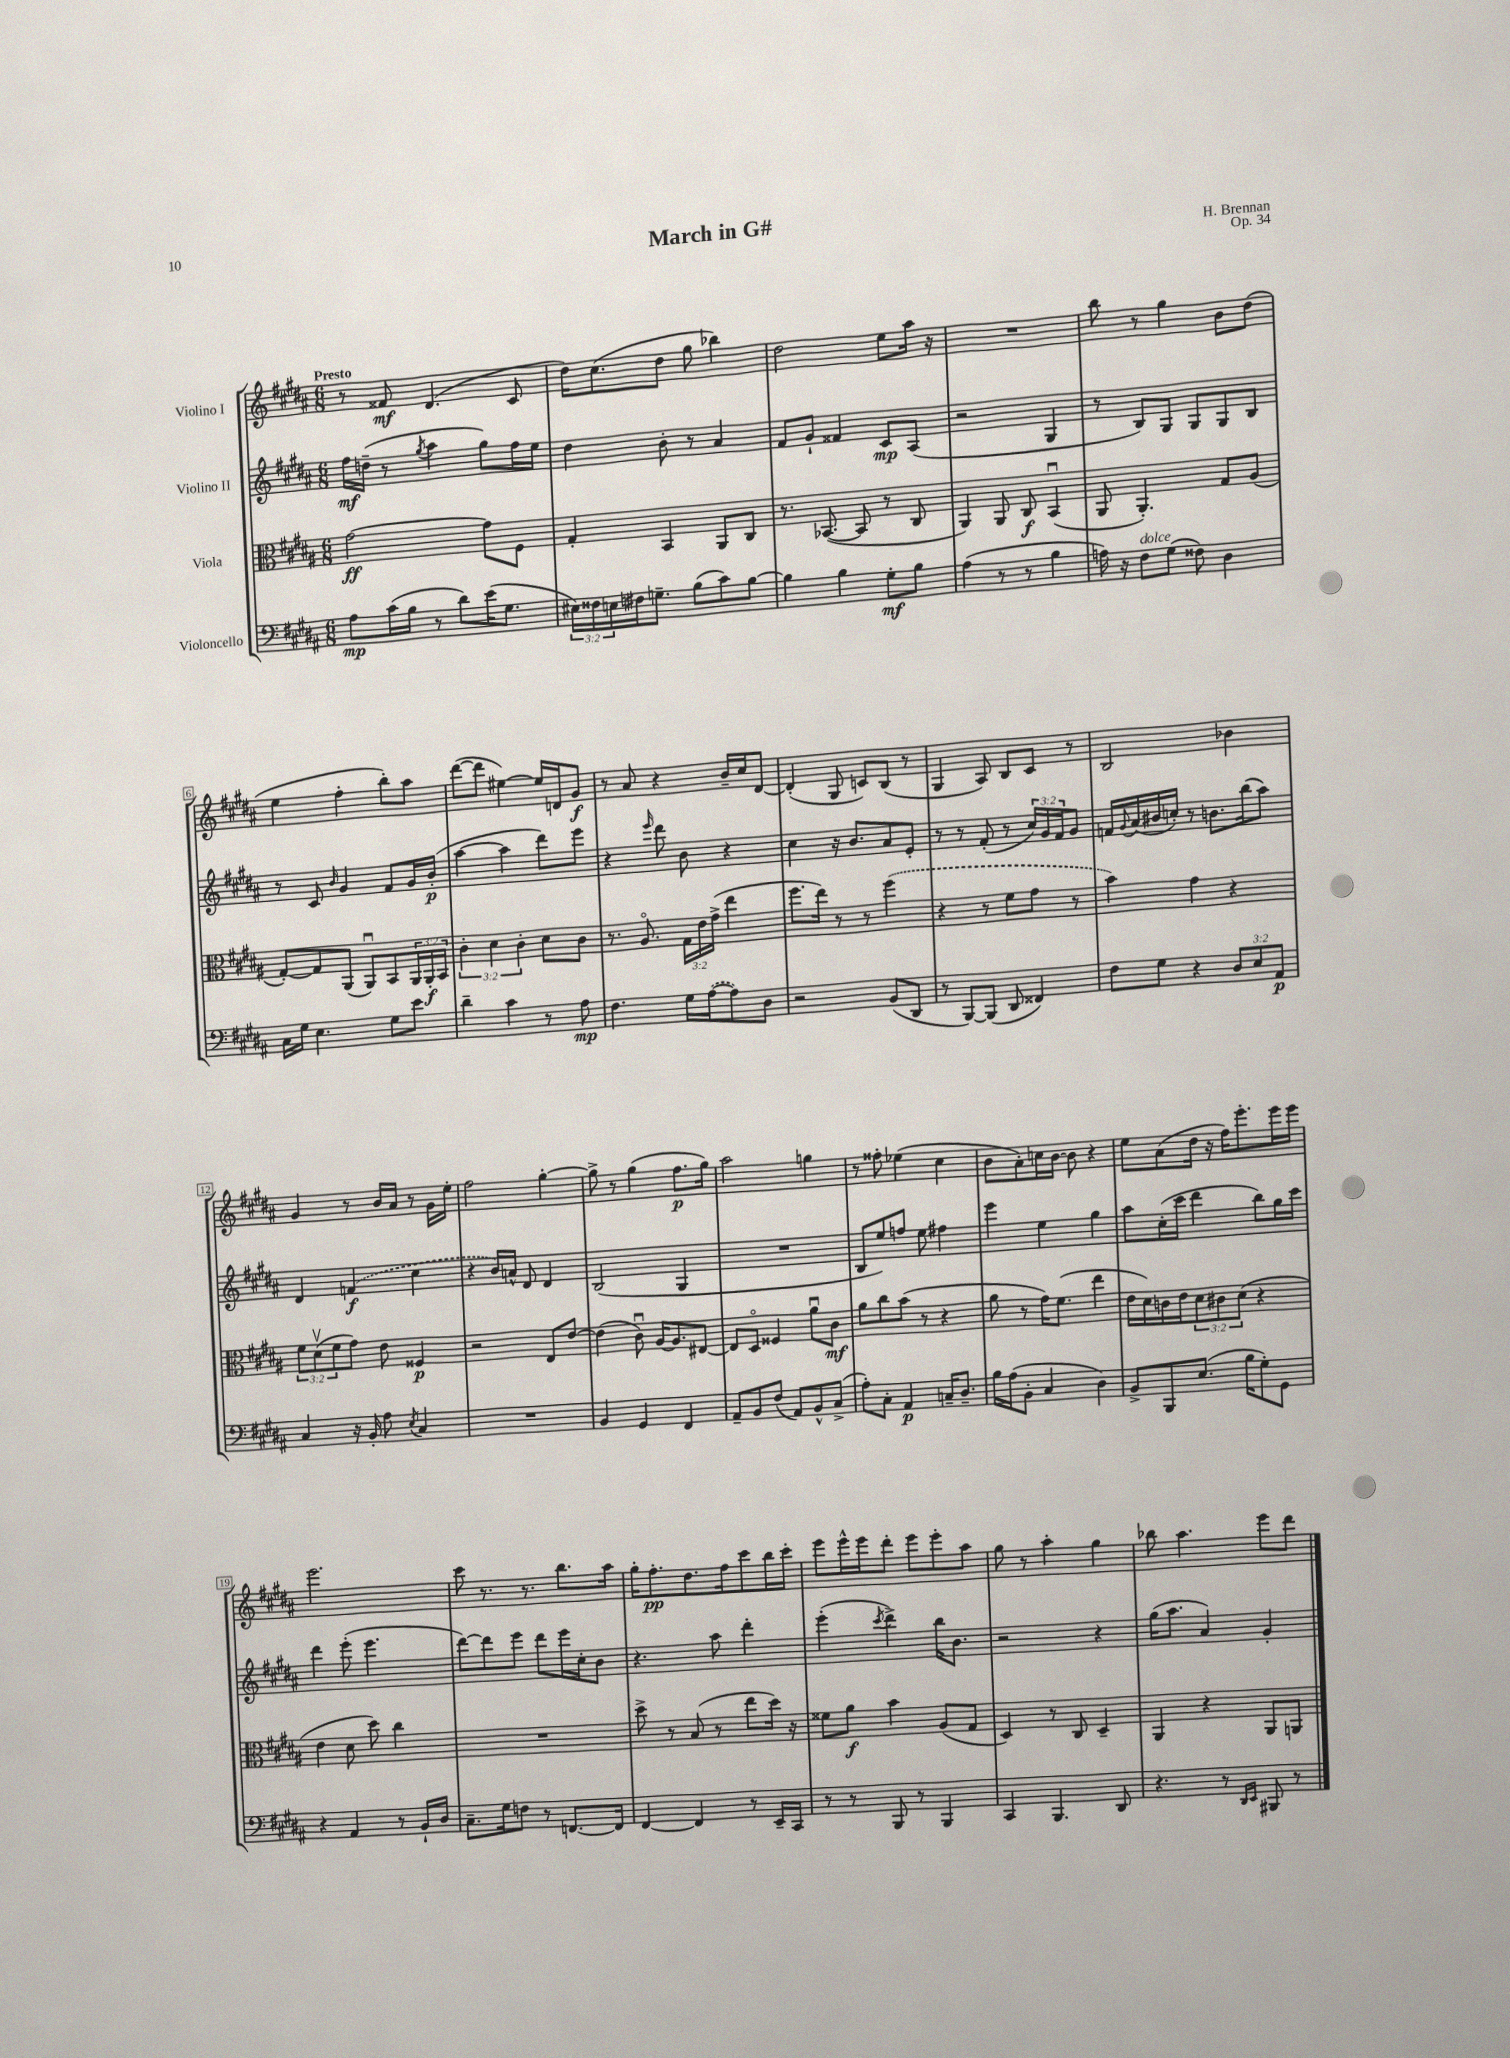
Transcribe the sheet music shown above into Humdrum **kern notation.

**kern	**kern	**kern	**kern
*staff4	*staff3	*staff2	*staff1
*clefF4	*clefC3	*clefG2	*clefG2
*k[f#c#g#d#a#]	*k[f#c#g#d#a#]	*k[f#c#g#d#a#]	*k[f#c#g#d#a#]
*M6/8	*M6/8	*M6/8	*M6/8
8A#	[2g#	16ff#	8r
.	.	(16dd~	.
(16c#	.	8r	8f##
16B	.	.	.
.	.	8qgg#	.
8r	.	4aa#	(4.d#
8d#)	.	.	.
(16e	8g#]	8gg#)	.
8.G#	.	.	.
.	8F#	16ff#	8c#
.	.	16ee	.
=	=	=	=
24E#)	4G#'	4dd#	16dd#)
24F##	.	.	.
.	.	.	(8.cc#
24E	.	.	.
16F#	.	.	.
8.G~	.	.	.
.	4BB	8b'	8dd#
(8B	.	8r	8gg#
8c#)	8AA#	4a#	4bb-)
[8B	8C#	.	.
=	=	=	=
4B]	8.r	8f#	2dd#
.	.	8g#`	.
.	([8.BB-	.	.
4B	.	4f##	.
.	8BB-]	.	.
8G#'	8r	8c#	8ee
8B	8C#	(8A#	16aa#
.	.	.	16r
=	=	=	=
(4A#	4AA#)	2r	2.r
8r	8AA#	.	.
8r	8C#	.	.
4B	(4BBu	4G#	.
=	=	=	=
16A)	8AA#	8r	8bb
16r	.	.	.
8F#	4.AA#')	8B)	8r
(8G#	.	8G#	4gg#
8F##)	.	8G#	.
4D#	8G#	8G#	8b
.	(8A#	8B	(8dd#
=	=	=	=
16C#	[8G#')	8r	4ee
16G#	.	.	.
4.E	8G#]	8c#	.
.	.	16qqb	.
.	(8AA#	4g#	4ff#'
.	8AA#u)	.	.
8G#	8BB	8f#	8bb')
8e	24AA#	16g#	8aa#
.	24AA#'	.	.
.	.	(16b'	.
.	24BB	.	.
=	=	=	=
4d#~	6c#'	[4aa#	([8ddd#
.	.	.	8ddd#]
.	6d#	.	.
4c#	.	4aa#]	[4ee#)
.	6c#'	.	.
8r	8d#	8ddd#)	16ee#]
.	.	.	16d
8A#	8c#	8eee	8g#
=	=	=	=
4.F#	8.r	4r	8r
.	.	.	8a#
.	8.A#o	.	.
.	.	16qqeee	.
.	.	8ddd#	4r
16G#	24G#	8b	.
.	24e	.	.
([16A#	.	.	.
.	(24g#^	.	.
8A#])	4ee	4r	16b~
.	.	.	16cc#
8D#	.	.	[8d#
=	=	=	=
2r	8.ff#	4cc#	(4d#']
.	16ee)	.	.
.	8r	16r	8G#
.	.	8.b	.
.	8r	.	8c)
(8BB	(4ff#	8a#	(8B
8DD#	.	8e'	8r
=	=	=	=
8r	4r	8r	4G#
[8BBB)	.	8r	.
(8BBB]	8r	(8f#'	8A#)
8DD#	8f#	8r	8B
4FF##)	8g#	24cc#)	8c#
.	.	24g#	.
.	.	24f#	.
.	8r	8g#	8r
=	=	=	=
8F#	4b)	16f	2B
.	.	8qqg#	.
.	.	(16a#	.
8G#	.	16b#	.
.	.	16cc')	.
4r	4g#	8r	.
.	.	8.b	.
12D#	4r	.	4b-
.	.	(16bb	.
12E	.	.	.
.	.	8aa#)	.
12AA#	.	.	.
=	=	=	=
4C#	12f#	4d#	4g#
.	(12d#v	.	.
.	12f#	.	.
16r	8g#)	(4f	8r
16BB'	.	.	.
8A#	8e	.	16b
.	.	.	16a#
8qE	.	.	.
4C#	4F##	4cc#	8r
.	.	.	16g#
.	.	.	16ee'
=	=	=	=
2.r	2r	4r	2ff#
.	.	16b)	.
.	.	16a^^	.
.	.	8d#	.
.	8E	4d#	[4gg#'
.	[8e	.	.
=	=	=	=
4BB	(4e]	(2B	8gg#^]
.	.	.	8r
4GG#	8c#u)	.	(4gg#
.	[16A#	.	.
.	8.A#]	.	.
4FF#	.	4G#	8.ff#
.	[8E#	.	.
.	.	.	16gg#)
=	=	=	=
8AA#~	8E#]	2.r	2aa#
8BB	8D#o	.	.
(8F#	4F##	.	.
8AA#)	.	.	.
8BB^^	8a#u	.	4gg
(8C#^	8c#	.	.
=	=	=	=
8A#')	8a#	8B	8r
8C#'	8cc#	8ee)	8ff##'
4AA#	(8b	8ff	(4ee-
.	8r	8ee	.
16C~	4r	4ff#	4cc#
8.D#~	.	.	.
=	=	=	=
16B	8a#	4eee	8b
(16A#	.	.	.
8BB'	8r	.	8a#')
4C#	16g#)	4ee	16cc
.	(8.f#	.	[16b
.	.	.	8b]
4D#)	4ee	4gg#	4r
=	=	=	=
8BB^	16e	8aa#	8ee
.	16d#)	.	.
8BBB	16c	(16cc#'	(8a#
.	16e	16ccc#	.
(8.E	12d#	4ddd#	16dd#
.	.	.	16r
.	12c#	.	.
.	.	.	16ff#)
.	(12d#	.	.
16B	.	.	8.eee'
8G#')	4r	8bb)	.
8GG#	.	16gg#	16eee
.	.	16ccc#	16eee
=	=	=	=
4r	4e	4ddd#	2.eee
4AA#	8d#	(8eee'	.
.	8dd#)	4.eee	.
8r	4cc#	.	.
16BB`	.	.	.
16D#	.	.	.
=	=	=	=
8.C#~	2.r	[8ddd#)	8ccc#
.	.	8ddd#]	8.r
16G#	.	.	.
8F	.	8eee	.
.	.	.	8.r
8r	.	8ddd#	.
[8.FF	.	16eee	8.bb
.	.	16cc#'	.
.	.	8b	.
16FF]	.	.	16aa#
=	=	=	=
[4FF#	8dd#^	4.r	16gg#'
.	.	.	8.ff#'
.	8r	.	.
4FF#]	(8B	.	8.dd#
.	8r	8aa#	.
.	.	.	16ff#
8r	8ee	4ddd#'	8ccc#
16EE~	16dd#)	.	16bb
16CC#	16r	.	16ccc#'
=	=	=	=
8r	8f##	(4eee'	8eee
8r	8a#	.	16eee^^
.	.	.	16eee
.	.	8qccc#	.
8BBB	4b	4ddd#^)	8ddd#'
8r	.	.	8eee
4BBB	(8A#	16bb	8eee'
.	.	8.b	.
.	8G#	.	8aa#
=	=	=	=
4CC#	4D#)	2r	8gg#
.	.	.	8r
4.BBB	8r	.	4aa#'
.	8C#	.	.
.	4D#~	4r	4gg#
8DD#	.	.	.
=	=	=	=
4.r	4AA#	(16gg#	8bb-
.	.	8.aa#	.
.	.	.	4.aa#
.	4r	4a#)	.
8r	.	.	.
16qqDD#	.	.	.
16qqEE	.	.	.
8BBB#	8AA#	4g#'	8eee
8r	8AA	.	8ddd#
==	==	==	==
*-	*-	*-	*-
